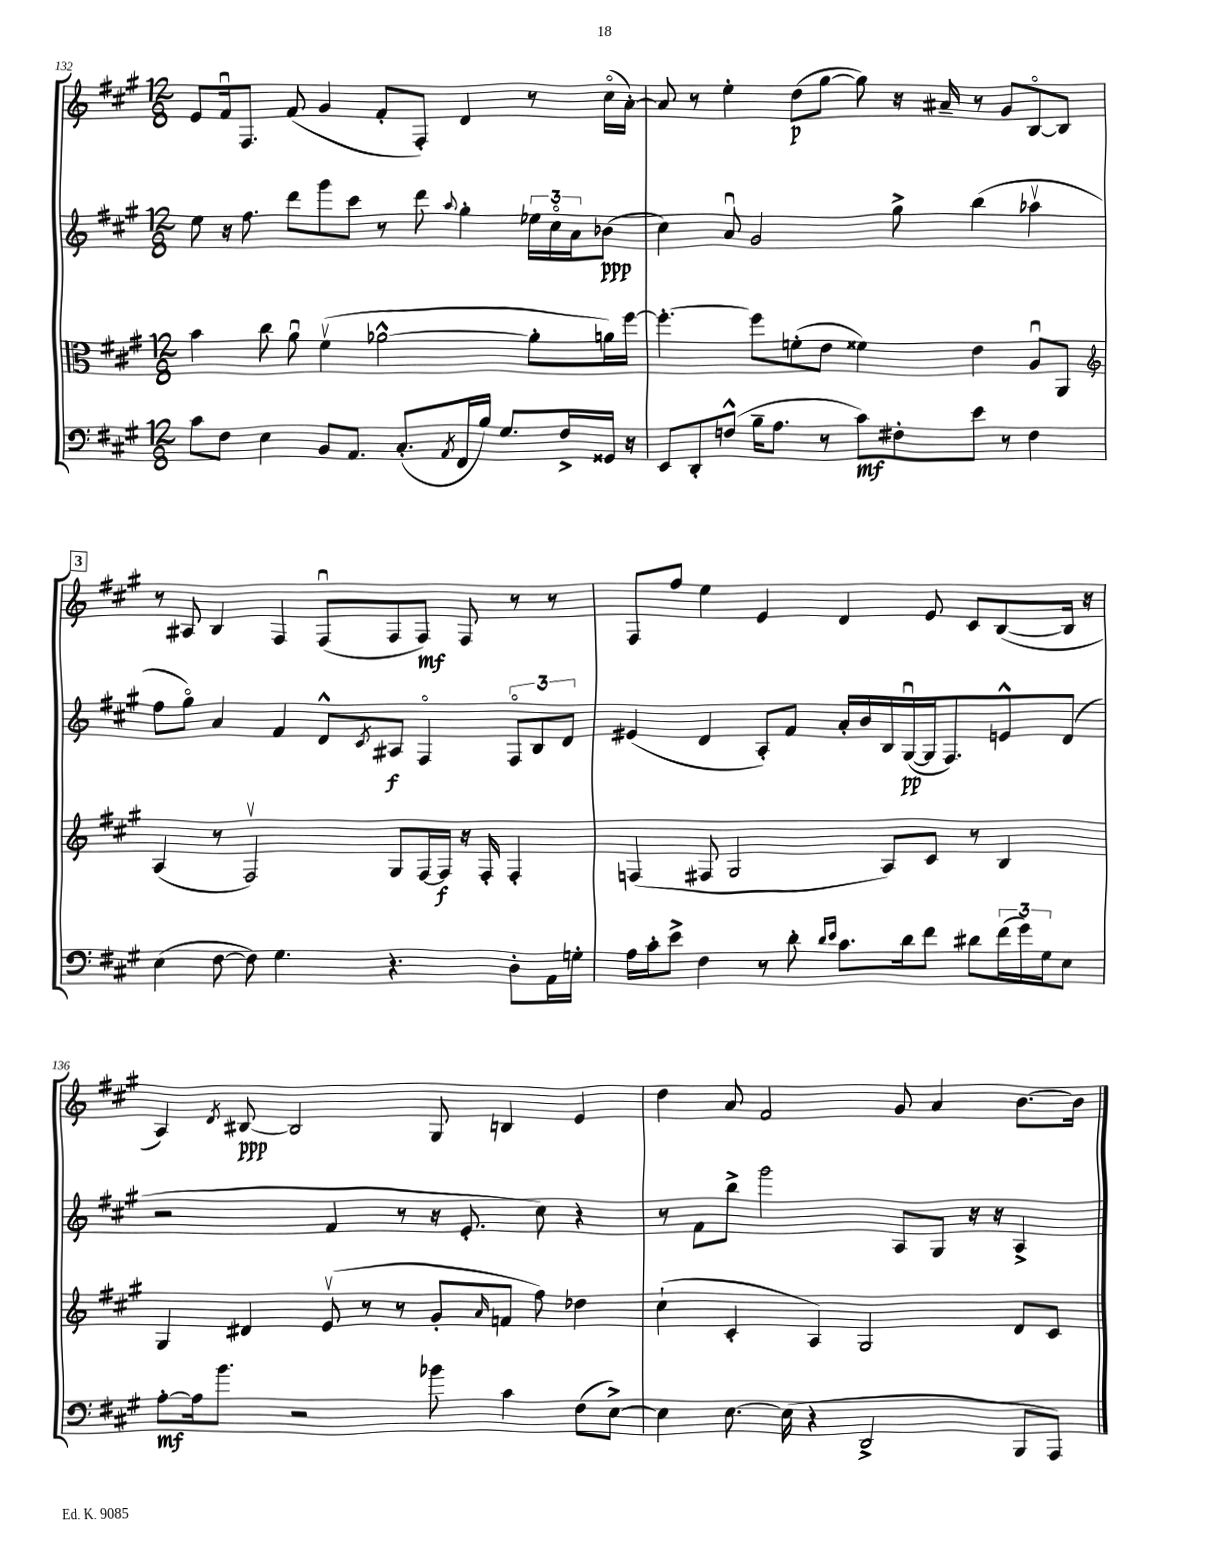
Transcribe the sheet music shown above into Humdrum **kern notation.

**kern	**kern	**kern	**kern
*staff4	*staff3	*staff2	*staff1
*clefF4	*clefC3	*clefG2	*clefG2
*k[f#c#g#]	*k[f#c#g#]	*k[f#c#g#]	*k[f#c#g#]
*M12/8	*M12/8	*M12/8	*M12/8
8c#\L	4b\	8ee\	8e/L
8F#\J	.	16r	16f#u/k
.	.	8.ff#\	8.F#/J
4E\	8cc#\	.	.
.	8au\	8ddd\L	(8f#/
8BB/L	(4f#v\	8ggg#\	4g#/
8.AA/J	.	8ccc#\J	.
.	[2a-^^\	8r	8f#'/L
(8.C#'/L	.	.	.
.	.	8ddd\	8F#'/J)
8qAA/	.	8qqaa/	.
16FF#/L	.	4gg#'\	4d/
16B/JJ)	.	.	.
8.G#/L	.	.	.
.	8a-'\]L	24ee-\LL	8r
.	.	24cc#o\	.
16F#^/L	.	.	.
.	.	24a\J	.
16GG##/JJ	16a\L)	(8b-\J	(16cc#o\LL
16r	[16ff#\JJ	.	[16a'\JJ)
=	=	=	=
8EE/L	4.ff#'\_	4cc#\)	8a/]
8DD'/	.	.	8r
(8F^^/J	.	8au/	4ee'\
16B~\LK	8ff#\]L	2g#/	.
8.A\J	.	.	.
.	(8f'\	.	(8dd\L
8r	8e\J	.	[8gg#\J
8c#\L)	4f##\)	.	8gg#\])
8F#'\	.	8gg#^\	16r
.	.	.	16a#~/
8e\J	4e\	(4bb\	8r
8r	.	.	8g#/L
4F#\	8Au/L	4aa-v\	[8Bo/
.	8AA/J	.	8B/]J
=	=	=	=
*	*clefG2	*	*
(4E\	(4A/	8ff#\L	8r
.	.	8gg#o\J)	8A#/
[8F#\	8r	4a/	4B/
8F#\])	2F#v/)	.	.
4.G#\	.	4f#/	4F#/
.	.	8d^^/L	(8F#u/L
.	.	8qc#/	.
4.r	8G#/L	8A#/J	8F#/
.	[16F#/L	4F#o/	8F#/J)
.	16F#/]JJ	.	.
.	16r	.	8F#/
.	16F#'/	.	.
8D'\L	4F#'/	12F#o/L	8r
.	.	12B/	.
16AA\L	.	.	8r
.	.	12d/J	.
16G'\JJ	.	.	.
=	=	=	=
16A\LL	(4F/	(4e#/	8F#/L
16c#'\J	.	.	.
8e^\J	.	.	8ff#/J
4F#\	8F#/	4d/	4ee\
.	2G#/	.	.
8r	.	8A'/L)	4e/
8d'\	.	8f#/J	.
16qqd/LL	.	.	.
16qqe/JJ	.	.	.
8.c#\L	.	16a'/LL	4d/
.	.	16b/	.
.	8A/L)	16B/	.
16d\k	.	([16G#u/	.
8f#\J	8c#/J	16G#/]J	8e/
.	.	8.F#/)	.
8d#\L	8r	.	8c#/L
(24f#\L	4B/	8e^^/	([8B/
24g#\)	.	.	.
24G#\J	.	.	.
8E\J	.	(8d/J	16B/]Jk
.	.	.	16r
=	=	=	=
[8A'\L	4G#/	2r	4A/)
16A\]k	.	.	.
8.b\J	.	.	.
.	.	.	8qd/
.	4d#/	.	[8B#/
2r	.	.	2B#/]
.	(8ev/	4f#/	.
.	8r	.	.
.	8r	8r	.
8b-\	8g#'/L	16r	8G#/
.	.	8.e'/	.
.	16qqa/	.	.
4c#\	8f/J	.	4B/
.	8ff#\)	8cc#\)	.
(8F#\L	4dd-\	4r	4e/
[8E^\J)	.	.	.
=	=	=	=
4E\]	(4cc#`\	8r	4dd\
.	.	8f#\L	.
[8.E\	4c#'/	8bb^\J	8a/
.	.	2ggg#\	2f#/
(16E\]	.	.	.
4r	4A/)	.	.
2DD^/	2G#/	.	.
.	.	8A/L	8g#/
.	.	8G#/J	4a/
.	.	16r	.
.	.	16r	.
8BBB/L	8d/L	4A^/	[8.b\L
8AAA/J)	8c#/J	.	.
.	.	.	16b\]Jk
==	==	==	==
*-	*-	*-	*-
